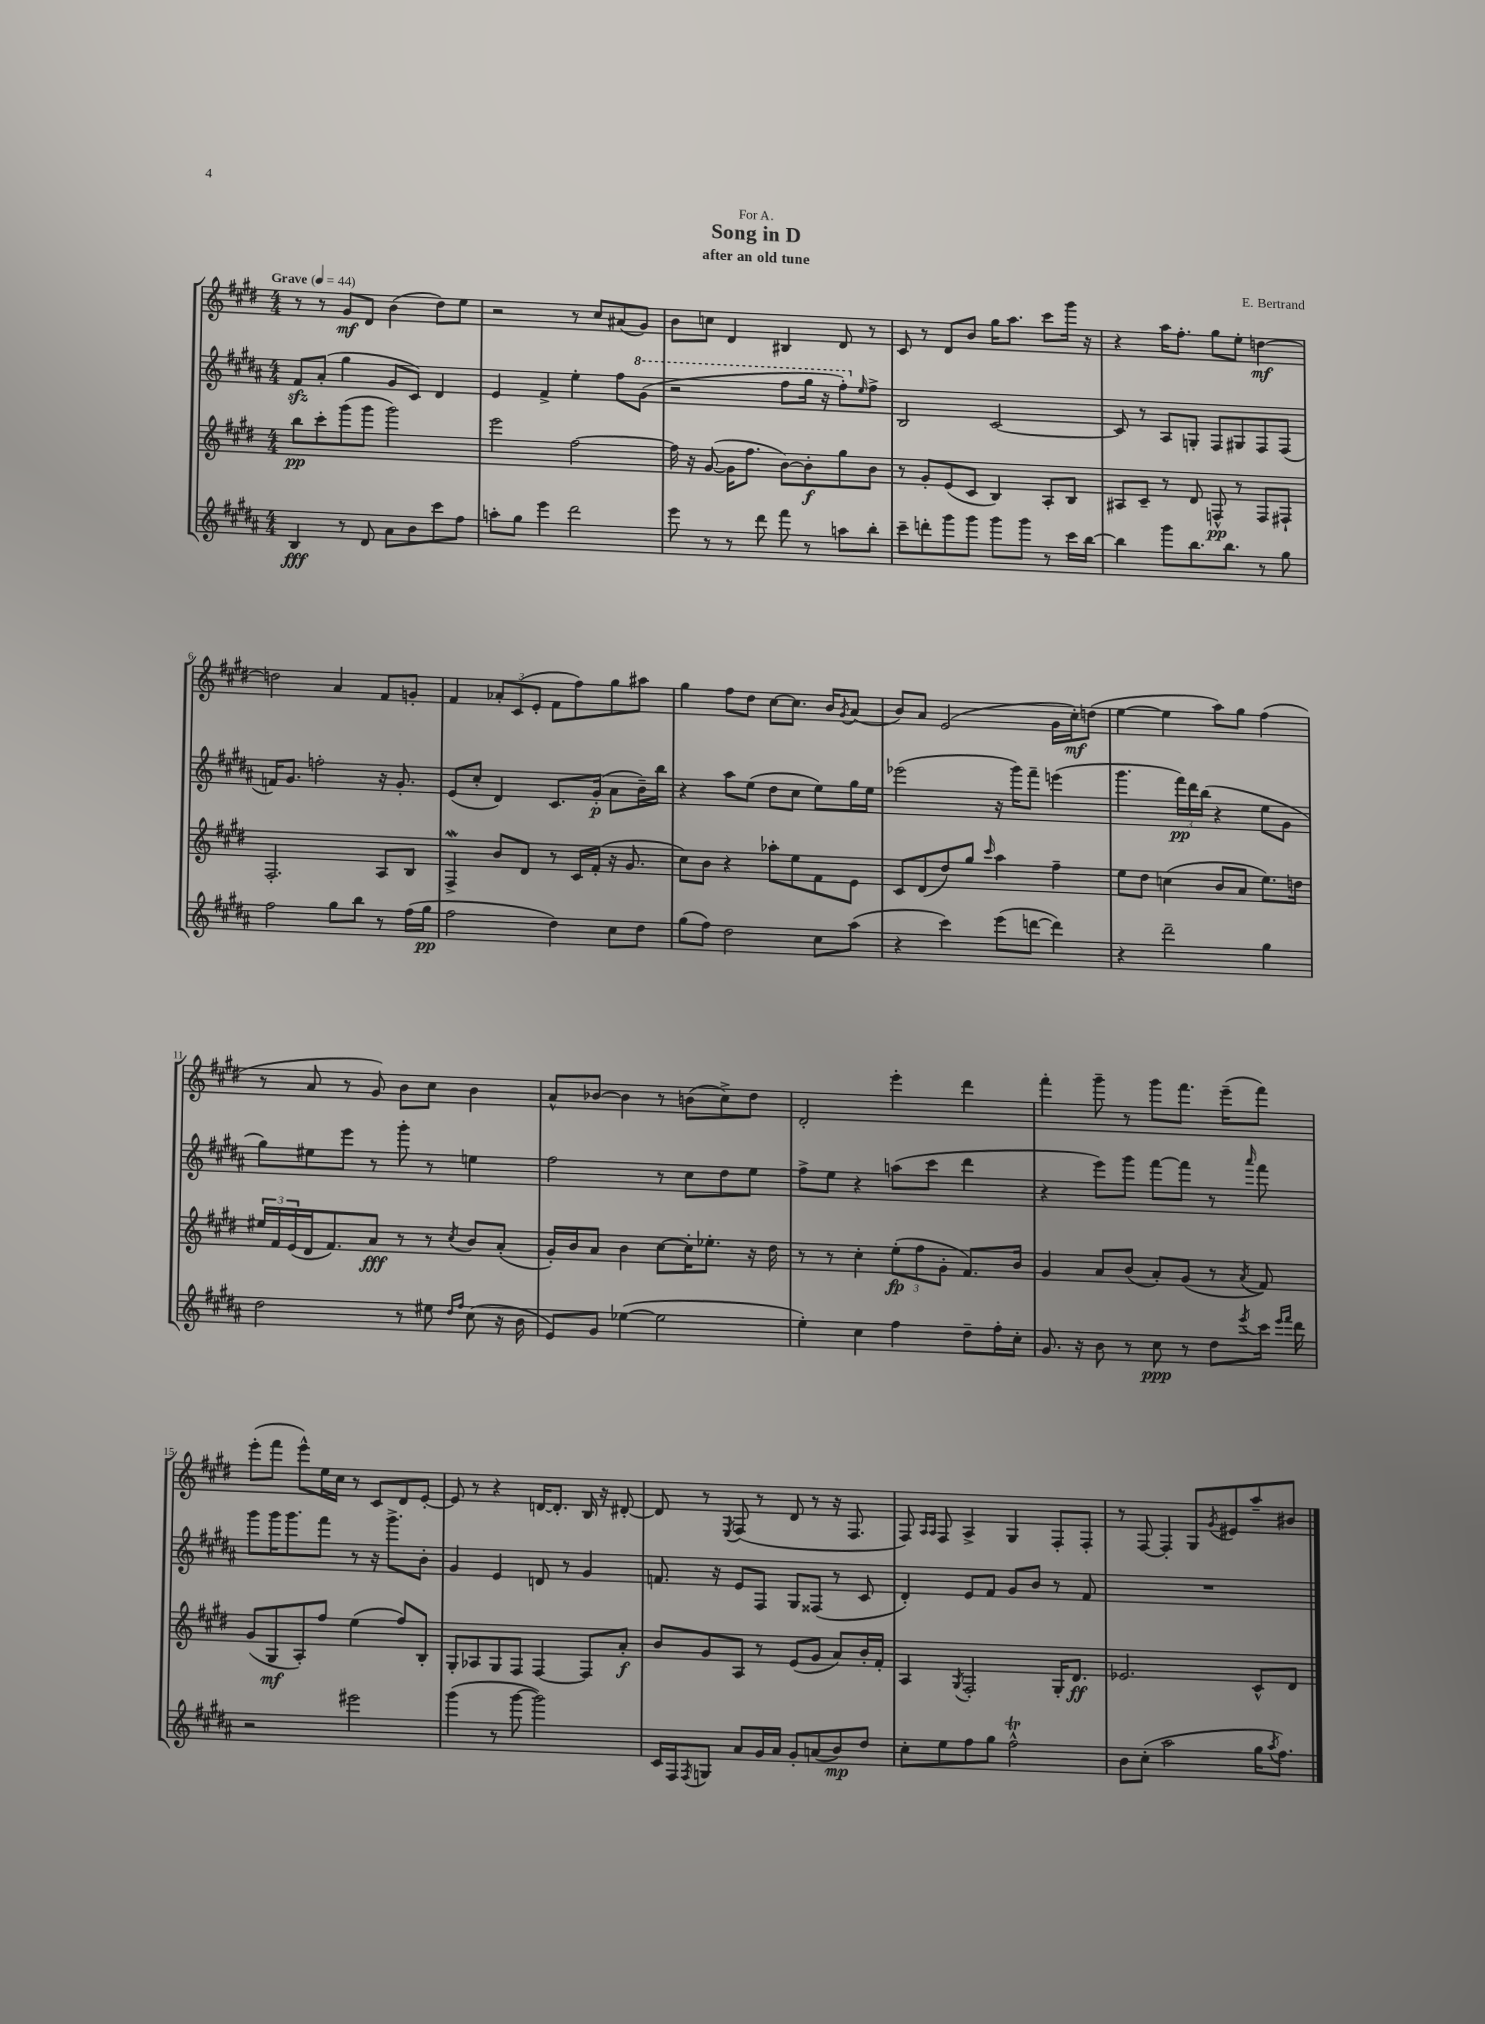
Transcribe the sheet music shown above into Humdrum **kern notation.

**kern	**kern	**kern	**kern
*staff4	*staff3	*staff2	*staff1
*clefG2	*clefG2	*clefG2	*clefG2
*k[f#c#g#d#a#]	*k[f#c#g#d#]	*k[f#c#g#d#a#]	*k[f#c#g#d#]
*M4/4	*M4/4	*M4/4	*M4/4
*MM44	*MM44	*MM44	*MM44
4B	8bb	8f#	8r
.	8ccc#'	(8a#'	8r
8r	(8ggg#	4gg#	8g#
8d#	8ggg#	.	8d#
8a#	2ggg#)	8g#	(4b
8b	.	8c#)	.
8ccc#	.	4d#	8dd#)
8ff#	.	.	8ee
=	=	=	=
8aa'	2eee	4e	2r
8gg#	.	.	.
4eee	.	4f#^	.
2ddd#	[2ff#	4ee'	8r
.	.	.	8cc#
.	.	8ff#	(8a#
.	.	(8gg#	8g#)
=	=	=	=
8eee	16ff#]	2r	8b
.	16r	.	.
8r	([8g#	.	8cc
8r	16g#]	.	4d#
.	8.ff#	.	.
8ddd#	.	.	.
8fff#	[8b)	8fff#	4B#
8r	8b']	16ggg#	.
.	.	16r	.
8aa	8gg#	8fff#')	8d#
.	.	16qqee	.
8bb'	8b	8ff#^	8r
=	=	=	=
8ccc#~	8r	2B	8c#
8ddd'	8g#'	.	8r
8ggg#	(8e	.	8d#
8ggg#	8c#	.	8b
8ggg#	4B)	[2c#	16gg#
.	.	.	8.aa
8ggg#	.	.	.
8r	8A'	.	8ccc#
16ccc#	8B	.	16ggg#
[16bb	.	.	16r
=	=	=	=
4bb]	8A#	8c#]	4r
.	8c#~	8r	.
8ggg#	8r	8A#	16aa
.	.	.	8.ff#'
8.bb	8d#	8G'	.
.	8F^^	8F#	8gg#
8.bb	.	.	.
.	8r	8G#	8ee'
8r	8F	8F#	[4dd
8gg#	8F#`	(8F#	.
=	=	=	=
2ff#	2.F#'	16f)	2dd]
.	.	8.g#	.
.	.	2ff'	.
8gg#	.	.	4a
8bb	.	.	.
8r	8A	16r	8f#
.	.	8.g#'	.
(16ff#	8B	.	8g'
16gg#	.	.	.
=	=	=	=
2ff#	4F#^	(8e	4f#
.	.	8cc#'	.
.	8b	4d#)	12a-'
.	.	.	(12c#
.	8d#	.	.
.	.	.	12e'
4dd#)	8r	8.c#	8f#
.	16c#	.	8ff#)
.	(16f#'	(16g#'	.
8cc#	16r	8a#	8gg#
.	8.g#	.	.
8dd#	.	16b~)	8aa#
.	.	16bb	.
=	=	=	=
(8gg#	8cc#)	4r	4gg#
8ff#)	8b	.	.
2dd#	4r	8aa#	8ff#
.	.	(8ee	8dd#
.	8aa-'	8dd#	[8cc#
.	8ee	8cc#	8.cc#]
8cc#	8f#	8ee)	.
.	.	.	16b
.	.	.	8qg#
(8aa#	8e	16gg#	(8a
.	.	16ee	.
=	=	=	=
4r	8c#	(2eee-	8b)
.	(8d#	.	8a
4ccc#)	8dd#)	.	(2e
.	8gg#	.	.
.	16qqccc#	.	.
(8eee	4aa	16r	.
.	.	16ggg#)	.
[8ddd	.	8fff#~	.
4ddd])	4ff#~	(4eee	16g#
.	.	.	16cc#')
.	.	.	(8dd
=	=	=	=
4r	8ee	4.ggg#	[4ee
.	8dd#	.	.
2ddd#~	(4cc	.	4ee]
.	.	24fff#)	.
.	.	24ddd#	.
.	.	(24bb	.
.	8b	4r	8aa)
.	8a	.	8gg#
4gg#	8.ee)	8ee	(4ff#
.	.	8g#	.
.	16dd	.	.
=	=	=	=
2dd#	24ee#	8gg#)	8r
.	24f#	.	.
.	(24e	.	.
.	16d#	8ee#	8a
.	8.f#)	.	.
.	.	8eee	8r
.	8a	8r	8g#)
8r	8r	8ggg#'	8b
8ee#	8r	8r	8cc#
16qqdd#	.	.	.
16qqff#	8qcc#	.	.
(8cc#	8b	4ee	4b
16r	(8a'	.	.
16b	.	.	.
=	=	=	=
8e)	16g#')	2ff#	8a^^
.	16b	.	.
8g#	8a	.	[8b-
([4ee-	4b	.	4b-]
2ee-]	[8cc#	8r	8r
.	16cc#']	8cc#	(8b
.	8.ee-'	.	.
.	.	8dd#	8cc#^)
.	16r	8ee	8dd#
.	16dd#	.	.
=	=	=	=
4ee')	8r	8ff#^	2d#'
.	8r	8ee	.
4cc#	4cc#'	4r	.
4ff#	(12ee'	(8aa	4eee'
.	12ff#	.	.
.	.	8ccc#	.
.	12g#'	.	.
8dd#~	8.f#)	4ddd#	4ddd#
16ff#'	.	.	.
16cc#'	16b	.	.
=	=	=	=
8.g#	4g#	4r	4fff#'
16r	.	.	.
8b	8a	8eee)	8ggg#~
8r	(8b	8ggg#	8r
8cc#	8a')	[8fff#	8ggg#
8r	(8g#	8fff#]	8.fff#
8dd#	8r	8r	.
.	.	.	(16eee~
8qeee	8qa	16qqaaa#	.
16ccc#	8f#)	8fff#	8fff#)
16qqeee	.	.	.
16qqfff#	.	.	.
16ddd#	.	.	.
=	=	=	=
2r	(8g#	8ggg#	(8eee'
.	8G#	16ggg#	8fff#
.	.	8.ggg#	.
.	8A')	.	8eee^^)
.	8ff#	8fff#	16ee
.	.	.	16cc#
2eee#	(4ee	8r	8r
.	.	16r	8c#
.	.	8.ggg#^	.
.	8ff#)	.	8d#
.	8B'	8b'	[8e'
=	=	=	=
(4ggg#	8G#'	4g#	8e]
.	8A-	.	8r
8r	8G#	4e	4r
[8ggg#	8F#	.	.
2ggg#])	[4F#	8d	[16d
.	.	.	8.d']
.	.	8r	.
.	8F#]	4g#	16B
.	.	.	16r
.	8a'	.	[8d#'
=	=	=	=
16c#	8b	8.f	8d#]
16F#	.	.	.
8qF#	.	.	.
8G	8g#	.	8r
.	.	16r	.
.	.	.	8qE
8a#	8A	8e	(8F#
16g#	8r	8F#	8r
16a#	.	.	.
8g#'	(8e	8G#	8d#
(8a	8g#	(8F##	8r
8b)	8a)	8r	16r
.	.	.	8.F#
8dd#	16b'	8c#	.
.	16f#'	.	.
=	=	=	=
8cc#'	4A	4d#')	8F#)
.	.	.	16qqA
.	.	.	16qqA
8ee	.	.	8F#
.	8qG#	.	.
8ff#	2F#'	8e	4A^
8gg#	.	8f#	.
2ff#^^	.	8g#	4G#
.	.	8b	.
.	16G#'	8r	8F#'
.	8.d#	.	.
.	.	8f#	8F#'
=	=	=	=
8b	2.e-	1r	8r
(8cc#'	.	.	[8F#
2aa#	.	.	4F#']
.	.	.	8G#
.	.	.	8qg#
.	.	.	8e#
16gg#	8c#^^	.	8aa~
8qaa#	.	.	.
8.ff#)	.	.	.
.	8d#	.	8b#
==	==	==	==
*-	*-	*-	*-
